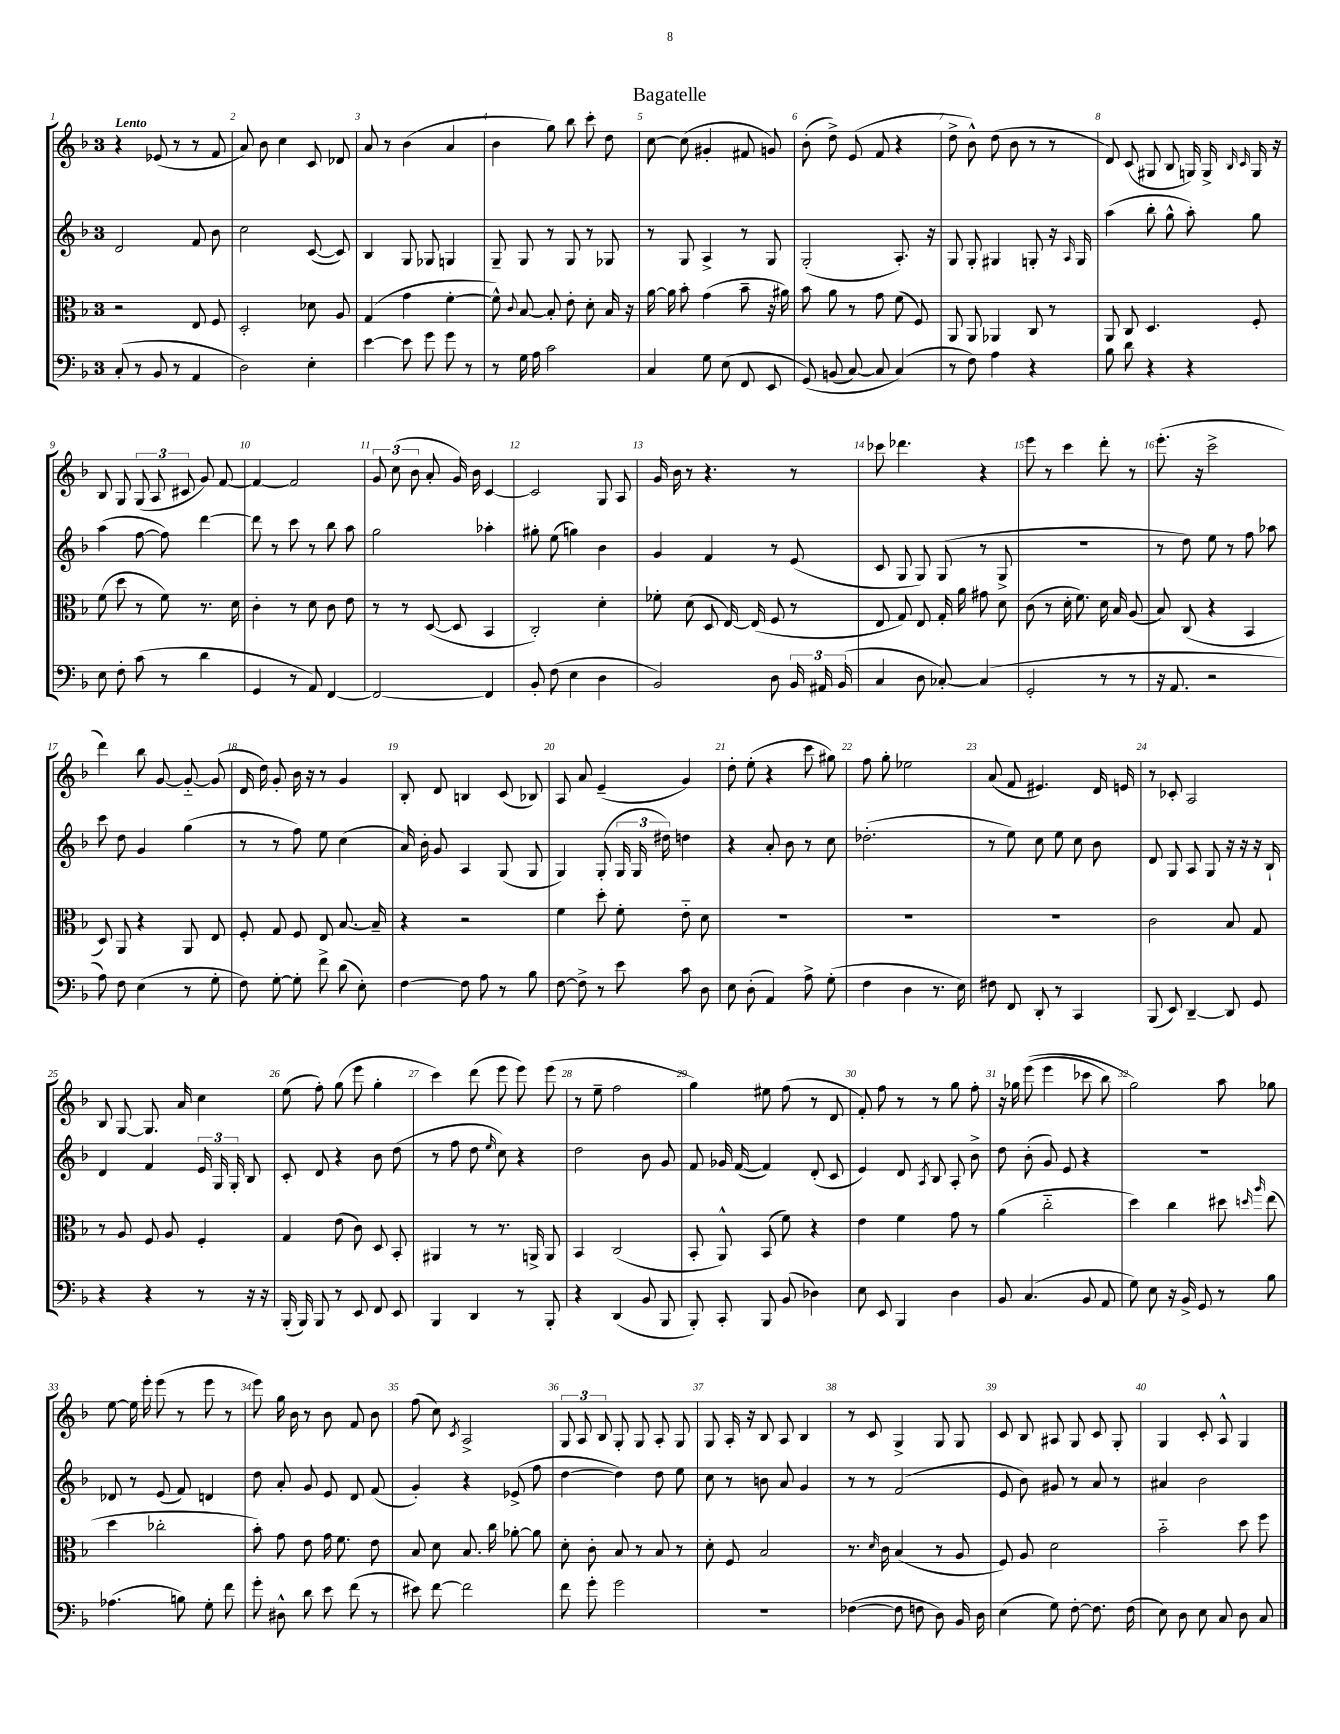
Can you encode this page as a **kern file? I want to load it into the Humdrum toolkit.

**kern	**kern	**kern	**kern
*part4	*part3	*part2	*part1
*staff4	*staff3	*staff2	*staff1
*clefF4	*clefC3	*clefG2	*clefG2
*k[b-]	*k[b-]	*k[b-]	*k[b-]
*M3/4	*M3/4	*M3/4	*M3/4
=1	=1	=1	=1
!	!	!	!LO:TX:a:B:t=Lento
(8C'/	2r	2d/	4r
8r	.	.	.
8BB-/	.	.	(8e-X/
8r	.	.	8r
4AA/	8E/	8f/	8r
.	8F/	8b-\	8f/
=2	=2	=2	=2
2D\)	2D'/	2cc\	8a/)
.	.	.	8b-\
.	.	.	4cc\
4E'\	8d-X\	([8c/	8c/
.	8A/	8c/])	8d-X/
=3	=3	=3	=3
[4e\	(4G/	4B-/	8a/
.	.	.	8r
8e\]	4g\	8G/	(4b-\
8g\	.	8G-X/	.
8g\	[4f'\	4Gn/	4a/
8r	.	.	.
=4	=4	=4	=4
8r	8f^^\])	8G~/	4b-\
.	8qqc/	.	.
16G\	[8B-/	8G/	.
16A\	.	.	.
2c\	8B-'/]	8r	8gg\)
.	8e'\	8G/	8bb-\
.	8d'\	8r	8ccc'\
.	16B-/	8G-X/	8dd\
.	16r	.	.
=5	=5	=5	=5
4C/	[16a\	8r	[8cc\
.	16a\]	.	.
.	8b-'\	8G/	(8cc\]
8G\	(4g\	4A^/	4g#X'/
(8E\	.	.	.
8FF/	8b-~\	8r	8f#X/
8EE/	16r	8G/	8gn/)
.	16a#X\)	.	.
=6	=6	=6	=6
(8GG/)	8b-\	(2G'/	(8b-'\
(8BBn/	8a\	.	8dd^\)
[8C/)	8r	.	(8e/
8C/]	8g\	.	8f/
(4C/)	(8f\	8.A'/)	4r
.	8F/)	.	.
.	.	16r	.
=7	=7	=7	=7
8r	8AA/	8G/	8dd^\
8F\)	8AA/	8G'/	8b-^^\)
4A\	4AA-X/	4G#X/	(8dd\
.	.	.	8b-\
4r	8C/	8Gn'/	8r
.	8r	16r	8r
.	.	16qqA/	.
.	.	16G/	.
=8	=8	=8	=8
8B-\	8AA/	(4aa\	8d/)
8d\	8C/	.	(8c/
4r	4.D/	8bb-'\	8G#X/
.	.	8gg^^\	8B-/
4r	.	8aa'\)	16Gn/)
.	.	.	16G^/
.	.	.	16qqB-/
.	.	.	16qqc/
.	8F'/	8gg\	16G/
.	.	.	16r
!!LO:LB:g=z
=9	=9	=9	=9
8E\	(8f\	(4aa\	8B-/
8F'\	8dd\	.	8G/
(8c\	8r	[8ff\	(12G/
.	.	.	12A/
8r	8f\)	8ff\])	.
.	.	.	12c#X/
4d\	8.r	[4ddd\	8g/)
.	.	.	[8f/
.	16d\	.	.
=10	=10	=10	=10
4GG/	4c'\	8ddd\]	4f/_
.	.	8r	.
8r	8r	8ccc\	2f/]
8AA/)	8d\	8r	.
[4FF/	8c\	8bb-\	.
.	8e\	8aa\	.
=11	=11	=11	=11
2FF/_	8r	2gg\	12g/
.	.	.	(12cc\
.	8r	.	.
.	.	.	12b-\
.	([8D/	.	8a'/
.	8D/]	.	16g/)
.	.	.	16b-\
4FF/]	4BB-/	4aa-X'\	[4c/
=12	=12	=12	=12
8BB-'/	2C'/)	8gg#X'\	2c/]
(8F\	.	(8ee\	.
4E\	.	4ggn\)	.
4D\	4d'\	4b-\	8G/
.	.	.	8A/
=13	=13	=13	=13
2BB-/)	8f-X'\	4g/	16g/
.	.	.	16b-\
.	(8d\	.	8r
.	8D/	4f/	4.r
.	[16E/)	.	.
.	(16E/]	.	.
8D\	8F/	8r	.
24BB-/	8r	(8e/	8r
24AA#X/	.	.	.
(24BB-/	.	.	.
=14	=14	=14	=14
4C/	8E/	8c/	8ccc-X\
.	8G/)	8G/	4.ddd-X\
8D\	8E/	8G/)	.
[8C-X'/)	16G'/	(8G/	.
.	16a\	.	.
(4C-/]	8g#X\	8r	4r
.	8d\	8G^/	.
=15	=15	=15	=15
2GG'/	(8c\	2.r	8eee\
.	8r	.	8r
.	16d'\	.	4ccc\
.	8.f\)	.	.
8r	16d\	.	8ddd'\
.	16B-/	.	.
8r	(8A/	.	8r
=16	=16	=16	=16
16r	8B-/)	8r	(8.eee'\
8.AA/	.	.	.
.	(8C/	8dd\)	.
.	.	.	16r
2r	4r	8ee\	2ccc^\
.	.	8r	.
.	4BB-/	8ff\	.
.	.	8aa-X\	.
!!LO:LB:g=z
=17	=17	=17	=17
8A\)	8D/)	8ccc\	4ddd\)
8F\	8AA/	8dd\	.
(4E\	4r	4g/	8bb-\
.	.	.	[8g/
8r	8AA/	(4gg\	8g/_
8G'\	8E/	.	(8g/]
=18	=18	=18	=18
8F\)	8F'/	8r	16d/
.	.	.	16dd\)
[8G'\	8G/	8r	8g'/
8G'\]	8F/	8ff\)	16b-\
.	.	.	16r
8f^\	8E/	8ee\	8r
(8d\	[8.B-/	(4cc\	4g/
8E'\)	.	.	.
.	16B-~/]	.	.
=19	=19	=19	=19
[4F\	4r	16a/)	8B-'/
.	.	16b-'\	.
.	.	8g/	8d/
8F\]	2r	4A/	4Bn/
8A\	.	.	.
8r	.	(8G/	(8c/
8B-\	.	8G/	8B-X/)
=20	=20	=20	=20
[8F\	4f\	4G/)	8A/
8F^\]	.	.	8a/
8r	8dd'\	(8G'/	(4e~/
8e\	8f'\	24G/	.
.	.	24G/	.
.	.	24dd#X\)	.
8c\	8e\	4ddn\	4g/)
8D\	8d\	.	.
=21	=21	=21	=21
8E\	2.r	4r	8dd'\
(8D'\	.	.	(8ee'\
4AA/)	.	8a'/	4r
.	.	8b-\	.
8A^\	.	8r	8ccc\
(8G'\	.	8cc\	8gg#X\)
=22	=22	=22	=22
4F\	2.r	(2.dd-X'\	8ff\
.	.	.	8gg'\
4D\	.	.	2ee-X\
8.r	.	.	.
16E\)	.	.	.
=23	=23	=23	=23
8F#X\	2.r	8r	(8a/
8FF/	.	8ee\)	8f/
8DD'/	.	8cc\	4.e#X/)
8r	.	8ee\	.
4CC/	.	8cc\	.
.	.	8b-\	16d/
.	.	.	16en/
=24	=24	=24	=24
(8BBB-/	2c\	8d/	8r
8EE/)	.	8G/	8c-X'/
[4DD~/	.	8A/	2A/
.	.	8G/	.
8DD/]	8B-/	16r	.
.	.	16r	.
8GG/	8G/	16r	.
.	.	16B-`/	.
!!LO:LB:g=z
=25	=25	=25	=25
4r	8r	4d/	8B-/
.	8A/	.	[8G/
4r	8F/	4f/	8.G/]
.	8A/	.	.
.	.	.	16a/
8r	4F'/	24e/	4cc\
.	.	24G/	.
.	.	24G'/	.
16r	.	8B-/	.
16r	.	.	.
=26	=26	=26	=26
(16BBB-'/	4G/	8c'/	(8ee\
16BBB-/)	.	.	.
8BBB-/	.	8d/	8ff'\)
8r	(8e\	4r	(8gg\
8EE/	8c\)	.	8eee\
8FF/	8D/	8b-\	4gg'\
8EE/	8BB-'/	(8dd\	.
=27	=27	=27	=27
4BBB-/	4AA#X/	8r	4ccc\)
.	.	8ff\	.
4DD/	8r	8dd\	(8ddd\
.	.	16qqee/	.
.	8.r	8cc\)	8eee\
8r	.	4r	8eee\)
.	16AAn^/	.	.
8BBB-'/	8AA/	.	(8eee\
=28	=28	=28	=28
4r	4BB-/	2dd\	8r
.	.	.	8ee~\
(4DD/	(2C/	.	2ff\
8BB-/	.	8b-\	.
8BBB-/	.	8g/	.
=29	=29	=29	=29
8BBB-'/)	8BB-'/	8f/	4gg\)
8CC'/	8AA^^/)	16g-X/	.
.	.	([16f/	.
8BBB-/	(8BB-/	4f/])	8ee#X\
(8BB-/	8f\)	.	(8ff\
4D-X\)	4r	(8d'/	8r
.	.	8c/	8d/
=30	=30	=30	=30
8E\	4e\	4e/)	8f'/)
8EE/	.	.	8ff\
4BBB-/	4f\	8d/	8r
.	.	8qA/	.
.	.	8B-/	8r
4D\	8g\	8A'/	8gg\
.	8r	8b-^\	8ff'\
=31	=31	=31	=31
8BB-/	(4a\	8dd\	16r
.	.	.	16gg-X\
(4.C/	.	(8b-'\	((8eee\
.	2cc\	8g/)	4eee\
.	.	8e/	.
8BB-/	.	4r	8ccc-X\
8AA/	.	.	8bb-\)
=32	=32	=32	=32
8G\)	4dd\)	2.r	2gg\)
8E\	.	.	.
16r	4cc\	.	.
16BB-^/	.	.	.
8GG/	.	.	.
8r	8dd#X\	.	8aa\
.	16qqddn/	.	.
.	16qqaa/	.	.
8B-\	(8ee\	.	8gg-X\
!!LO:LB:g=z
=33	=33	=33	=33
(4.A-X\	4dd\	8d-X/	[8ee\
.	.	8r	16ee\]
.	.	.	16eee'\
.	2cc-X'\	(8e/	(8eee\
8Bn\)	.	8f/)	8r
8G'\	.	4dn/	8eee\
8f\	.	.	8r
=34	=34	=34	=34
8g'\	8b-'\)	8dd\	8eee\)
8D#X^^\	8g\	8a'/	16gg\
.	.	.	16b-\
8d\	8e\	8g/	8r
8e\	16g\	8e/	8b-\
.	8.f\	.	.
(8f\	.	8d/	8f/
8r	8e\	(8f/	8b-\
=35	=35	=35	=35
8e#X\)	8B-/	4g'/)	(8ff\
[8f\	8d\	.	8cc\)
.	.	.	8qc/
2f\]	8.B-/	4r	2A^/
.	16cc\	.	.
.	[8a-X'\	(8e-X^/	.
.	8a-\]	8ff\	.
=36	=36	=36	=36
8f\	8d'\	[4dd\	12G/
.	.	.	12A/
8g'\	8c'\	.	.
.	.	.	12B-/
2g\	8B-/	4dd\])	8G'/
.	8r	.	8G/
.	8B-/	8dd\	8A'/
.	8r	8ee\	8G/
=37	=37	=37	=37
2.r	8d'\	8cc\	8G/
.	8F/	8r	16A'/
.	.	.	16r
.	2B-/	8bn\	8B-/
.	.	8a/	8A/
.	.	4g/	4B-/
=38	=38	=38	=38
([4F-X\	8.r	8r	8r
.	.	8r	8c/
.	16qqd/	.	.
.	16c\	.	.
8F-\]	(4B-/	(2f/	4G^/
8Fn\	.	.	.
8D\)	8r	.	8G/
16BB-/	8A/	.	8G/
16D\	.	.	.
=39	=39	=39	=39
(4E\	8F/)	8e/	8c/
.	8A/	8b-\)	8B-/
8G\)	2d\	8g#X/	8A#X/
[8F'\	.	8r	8G/
8.F\]	.	8a/	8c/
.	.	8r	8G'/
(16F\	.	.	.
=40	=40	=40	=40
8E\)	2b-\	4a#X/	4G/
8D\	.	.	.
8E\	.	2b-\	8c'/
8C/	.	.	8A^^/
8D\	8dd\	.	4G/
8C/	8ff\	.	.
==	==	==	==
*-	*-	*-	*-
